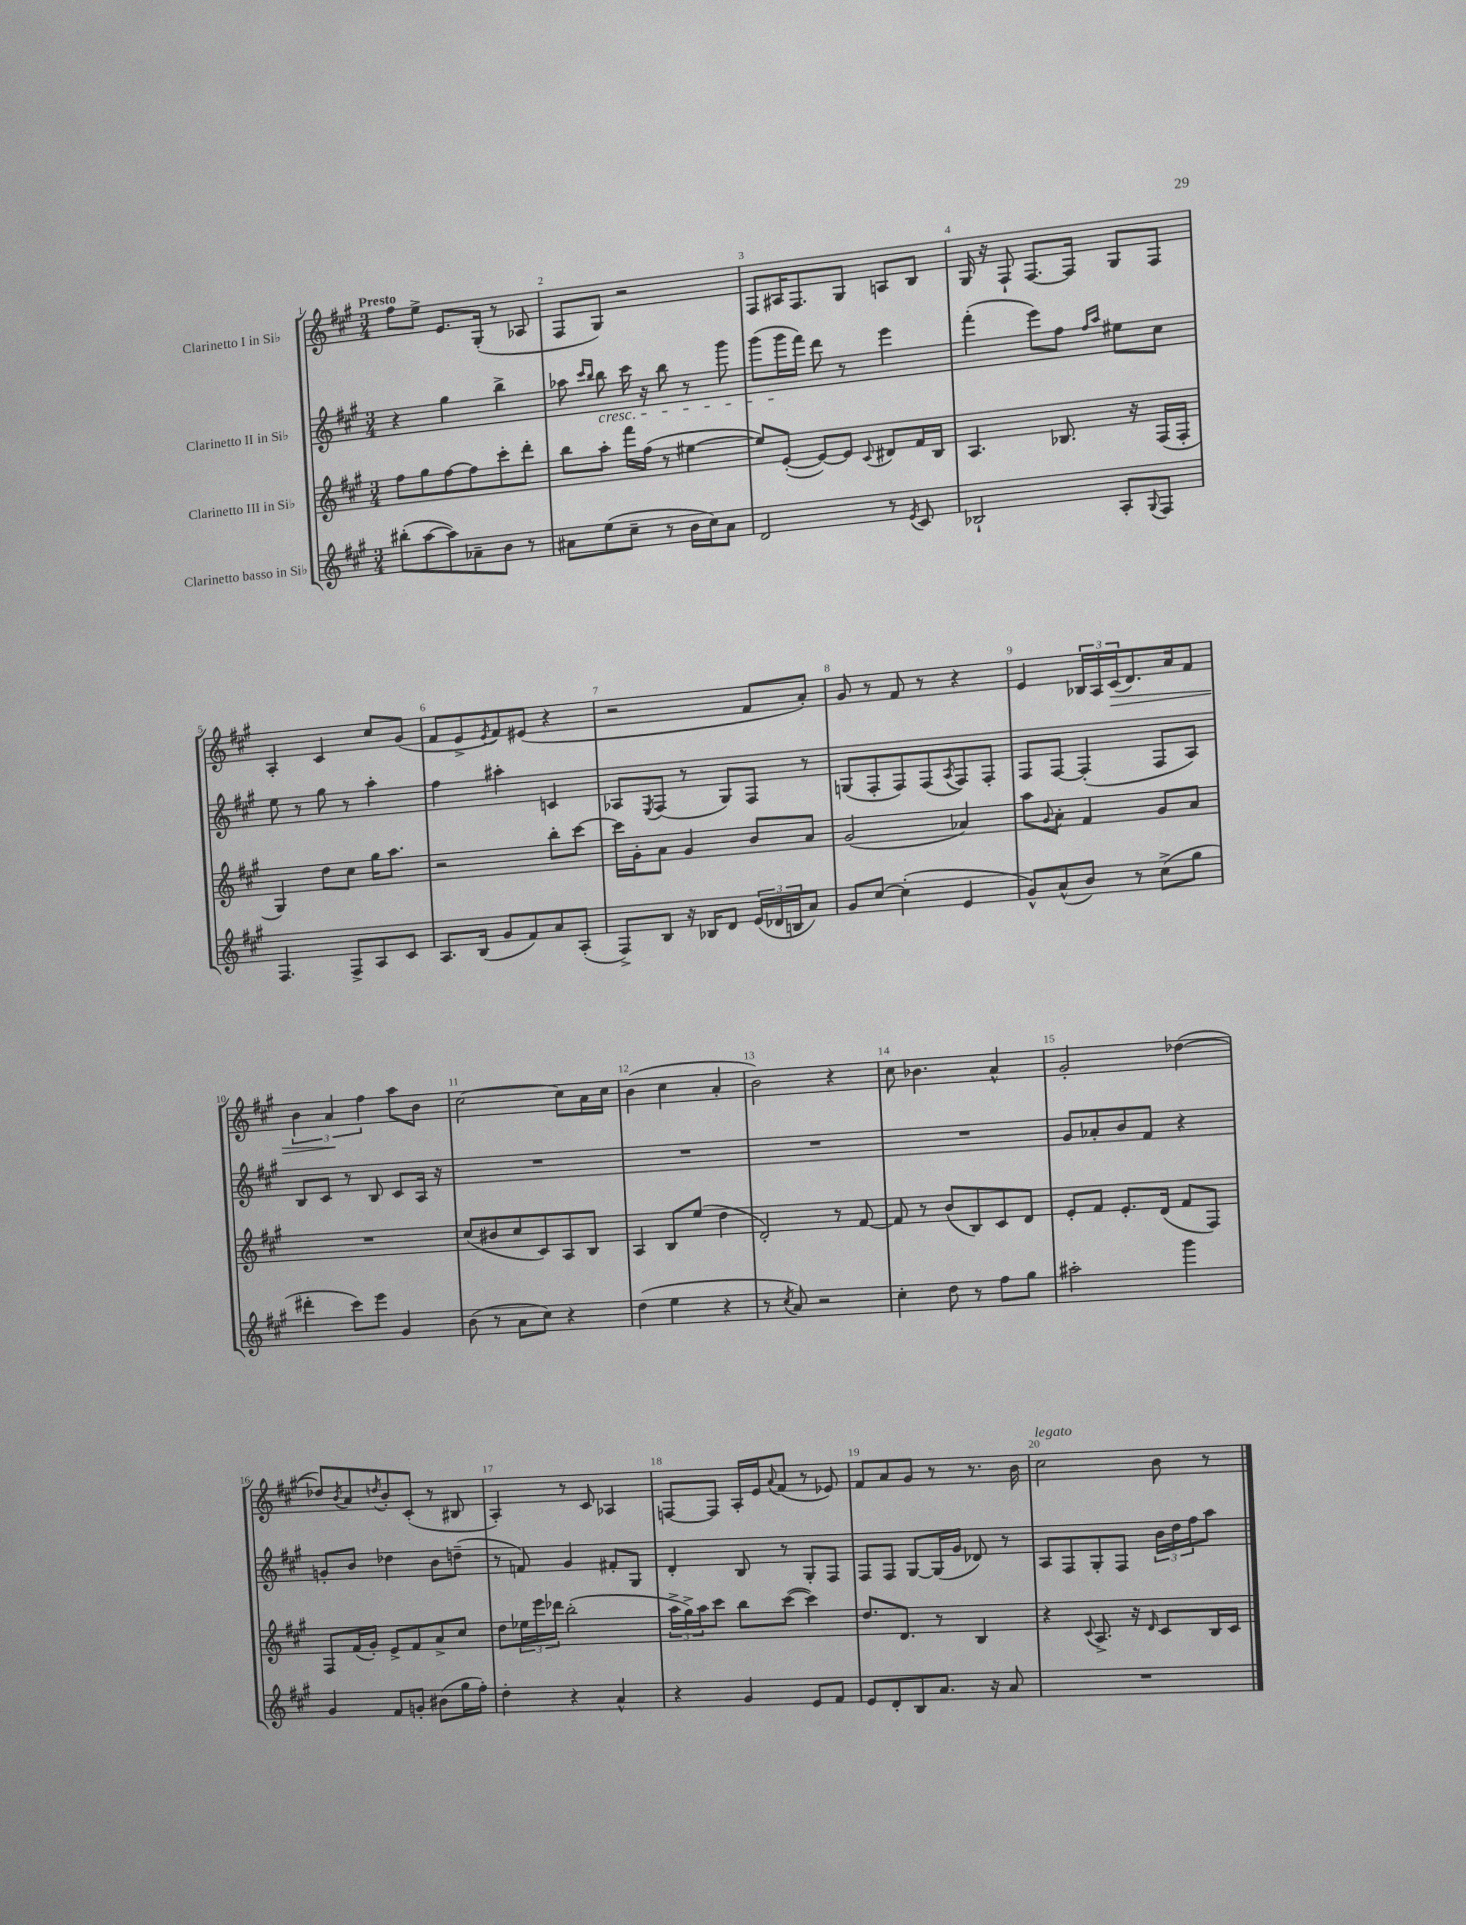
<<
\new StaffGroup <<
\new Staff = "s0" \with { instrumentName = "Clarinetto I in Sib" } {
    \clef treble \key a \major \numericTimeSignature \time 3/4 \tempo "Presto"
    fis''8 e''8-> e'8. gis16-.( r8 aes8 |
    fis8 gis8) r2 |
    fis8 ais16 fis8. gis8 a8 b8 |
    gis16 r16 fis8-! fis8.~ fis16 gis8 fis8 |
    a4-. cis'4 cis''8 gis'8( |
    fis'8 e'8-> \acciaccatura { e'8 } fis'8) eis'8( r4 |
    r2 fis'8 a'8-.) |
    gis'8 r8 fis'8 r8 r4 |
    e'4 \tuplet 3/2 { bes16 a16 cis'16\>( } d'8.) a'16 fis'8 |
    \tuplet 3/2 { b'4 a'4\! fis''4 } a''8 b'8 |
    cis''2~ cis''8 a'16 cis''16 |
    b'4( cis''4 a'4-. |
    b'2) r4 |
    cis''8 bes'4. a'4-^ |
    gis'2-. des''4~( |
    des''8) \acciaccatura { b'8 } a'8 \acciaccatura { d''8 } b'8-. cis'8-.( r8 bis8 |
    a4-.) r8 cis'8 aes4 |
    f8~ f8 a16-. e'16 \appoggiatura { a'8 } fis'8( r8 ees'8) |
    fis'8 a'8 gis'8 r8 r8. b'16 |
    cis''2^\markup { \italic "legato" } b'8 r8 \bar "|." |
}
\new Staff = "s1" \with { instrumentName = "Clarinetto II in Sib" } {
    \clef treble \key a \major \numericTimeSignature \time 3/4
    r4 gis''4 b''4-> |
    aes''8 \grace { cis'''16 b''16 } b''8\cresc cis'''16 r16 b''8 r8 gis'''8 |
    gis'''8( gis'''16\! fis'''16) d'''8 r8 e'''4 |
    fis'''4-.( e'''8) fis''8 \grace { fis''16 a''16 } eis''8 cis''8 |
    e''8 r8 gis''8 r8 a''4-. |
    fis''4 ais''4-. c'4 |
    aes8 \acciaccatura { e8 } fis8( r8 gis8) fis8 r8 |
    g8( fis8-. fis8) fis8( \acciaccatura { a8 } fis8) fis8-. |
    fis8 fis8~ fis4-.( fis8 a8) |
    b8 cis'8 r8 b8 cis'8 a16 r16 |
    R2. |
    R2. |
    R2. |
    R2. |
    gis'8 aes'8-. b'8 fis'8 r4 |
    g'8-. b'8 des''4 b'8 d''8--( |
    r8 f'8) gis'4 fis'8-. gis8 |
    d'4-. b8 r8 gis8-. fis8 |
    fis8 fis8 gis8~ gis16( gis'16 des'8) r8 |
    a8 fis8 gis8-. fis8 \tuplet 3/2 { b'16 d''16 fis''16 } a''8 \bar "|." |
}
\new Staff = "s2" \with { instrumentName = "Clarinetto III in Sib" } {
    \clef treble \key a \major \numericTimeSignature \time 3/4
    fis''8 gis''8 fis''8~ fis''8 cis'''8-. d'''8-. |
    b''8 a''8-. fis'''16 fis''16( r8 eis''4~ |
    eis''8) e'8~-.( e'8~) e'8 \appoggiatura { cis'8 } dis'8 fis'16 b16 |
    a4. bes8. r16 fis16( fis16-. |
    gis4) d''8 cis''8 gis''16 a''8. |
    r2 b''8-. cis'''8~ |
    cis'''16 gis'16-. a'8 gis'4 b'8 a'8 |
    gis'2( aes'4) |
    a''8 \appoggiatura { gis'8 } a'8-. fis'4 gis'8 a'8 |
    R2. |
    cis''8( bis'8 cis''8 cis'8) a8 b8 |
    a4 b8 e''8( d''4 |
    d'2-.) r8 fis'8~ |
    fis'8 r8 b'8( b8) cis'8 d'8 |
    e'8-. fis'8 e'8.-. d'16( fis'8 fis8) |
    fis8 fis'16( gis'16-.) e'8-> fis'8 a'8-> cis''8 |
    d''8 \tuplet 3/2 { ees''16 e'''16 des'''16 } b''2-.( |
    \tuplet 3/2 { a''16-> gis''16->) a''16 } cis'''8 b''8 cis'''8~( cis'''4) |
    d''8. d'8. r8 b4 |
    r4 \appoggiatura { cis'8 } a8.-> r16 \grace { d'16 } cis'8 b16 cis'16 \bar "|." |
}
\new Staff = "s3" \with { instrumentName = "Clarinetto basso in Sib" } {
    \clef treble \key a \major \numericTimeSignature \time 3/4
    bis''8-.( a''8~ a''8) aes'8-- b'8 r8 |
    ais'8 e''8( cis''8-- r8 b'16 cis''16) ais'8 |
    d'2 r8 \acciaccatura { e'8 } cis'8 |
    bes2-! a8-. \appoggiatura { gis8 } fis8 |
    fis4. fis8-> a8 cis'8 |
    a8. b16( gis'8 fis'8) a'8 a8-.( |
    fis8->) b8 r16 bes16 d'8 \tuplet 3/2 { e'16( des'16 b16 } a'8) |
    gis'8 cis''8~ cis''4-.( e'4 |
    gis'8-^) a'8-^( b'8) r8 cis''8->( gis''8 |
    dis'''4-. cis'''8) e'''8 gis'4 |
    b'8( r8 a'8 cis''8) r4 |
    d''4( e''4 r4 |
    r8 \acciaccatura { cis''8 } a'8) r2 |
    cis''4-. d''8 r8 fis''8 gis''8 |
    ais''2-. gis'''4 |
    gis'4 fis'8 g'8-. bis'8( gis''16 fis''16-.) |
    d''4-. r4 a'4-^ |
    r4 gis'4 e'8 fis'8 |
    e'8 d'8-. b8 a'8. r16 a'8 |
    R2. \bar "|." |
}
>>
>>
\layout { \context { \Score \override BarNumber.break-visibility = ##(#f #t #t) barNumberVisibility = #all-bar-numbers-visible } }
